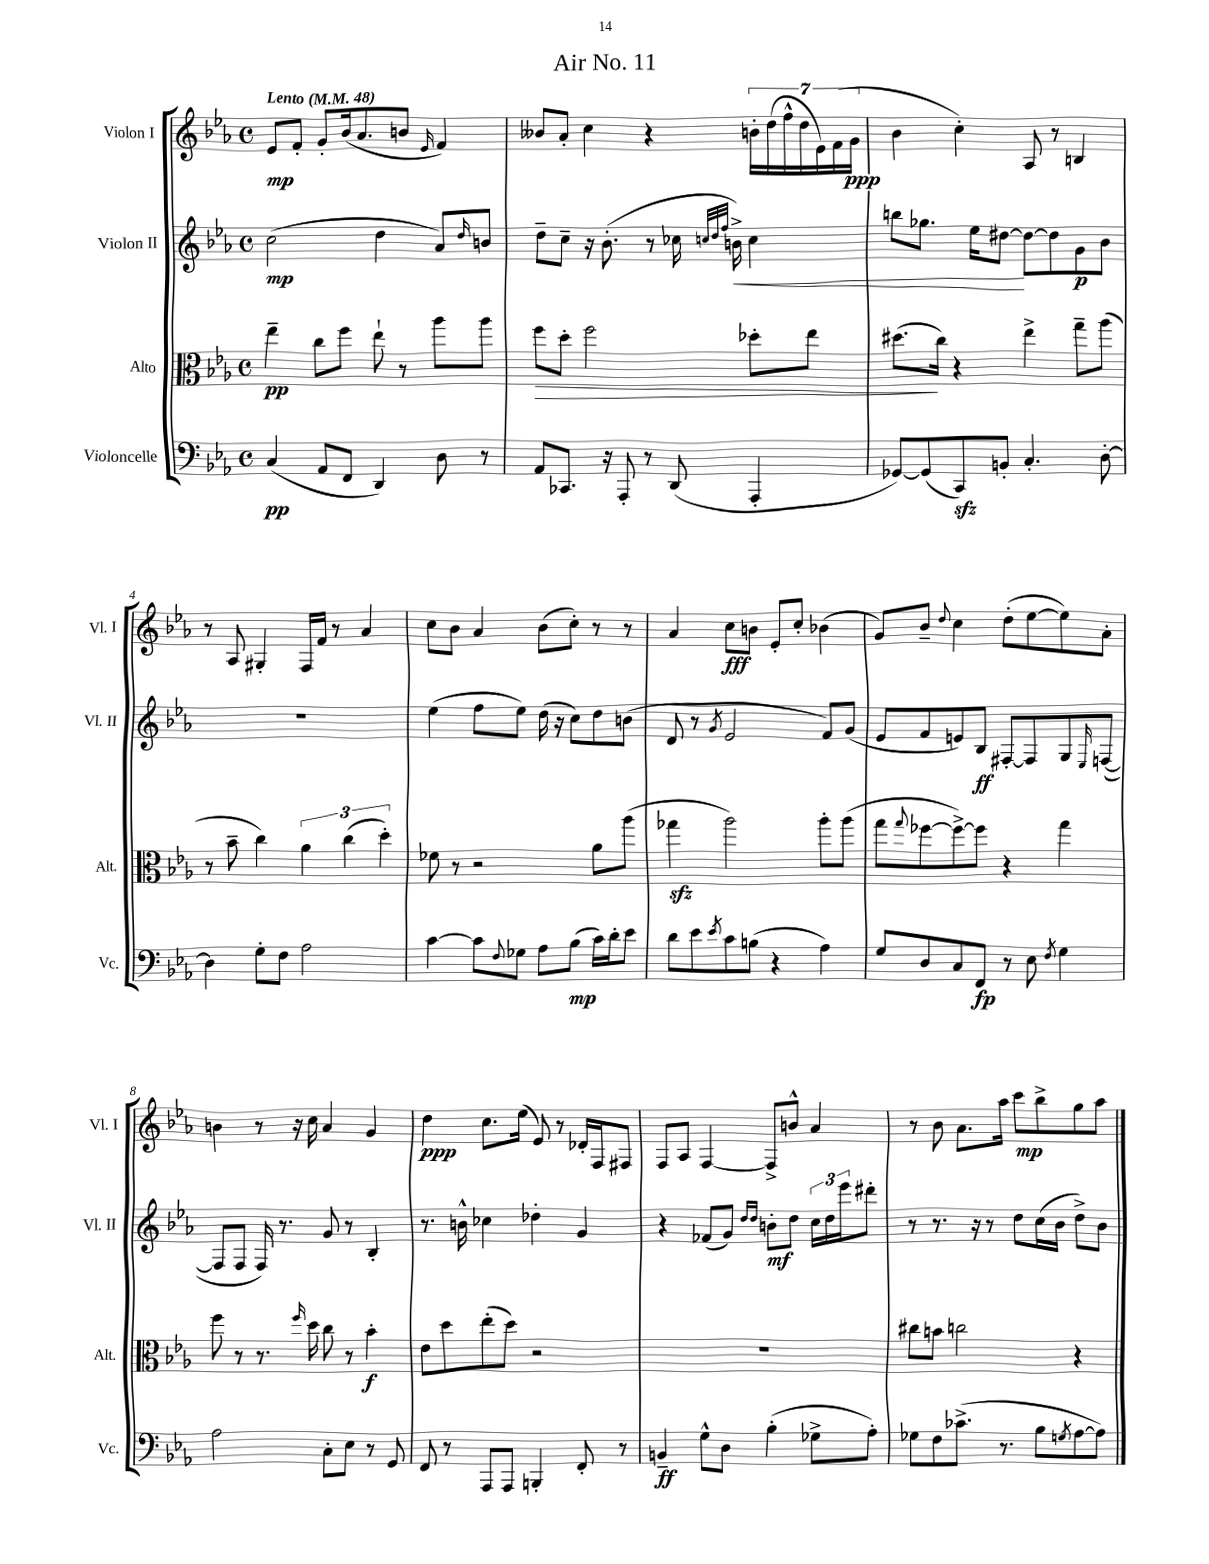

**kern	**kern	**kern	**kern
*staff4	*staff3	*staff2	*staff1
*clefF4	*clefC3	*clefG2	*clefG2
*k[b-e-a-]	*k[b-e-a-]	*k[b-e-a-]	*k[b-e-a-]
*M4/4	*M4/4	*M4/4	*M4/4
*met(c)	*met(c)	*met(c)	*met(c)
*MM48	*MM48	*MM48	*MM48
(4C/	4ee-~\	(2cc\	8e-/L
.	.	.	8f'/J
8AA-/L	8cc\L	.	8g'/L
8FF/J	8ff\J	.	(16b-/k
.	.	.	8.a-/
4DD/)	8ee-`\	4dd\	.
.	8r	.	8b/J
.	.	.	16qqe-/
8D\	8aa-\L	8a-/L)	4f/)
.	.	16qqdd/	.
8r	8aa-\J	8b/J	.
=	=	=	=
8AA-/L	8ff\L	8dd~\L	8b--/L
8.CC-/J	8dd'\J	8cc~\J	8a-'/J
.	2ff\	16r	4cc\
16r	.	(8.b-'\	.
8AAA-'/	.	.	.
8r	.	8r	4r
(8DD/	.	16cc-\	.
.	.	32qqcc/LLL	.
.	.	32qqdd/	.
.	.	32qqff/JJJ	.
.	.	16b^\)	.
4AAA-'/	8dd-'\L	4cc\	28b'\LL
.	.	.	(28dd\
.	.	.	28ff^^\
.	.	.	28dd\
.	8ee-\J	.	.
.	.	.	28e-\)
.	.	.	(28f\
.	.	.	28g\JJ
=	=	=	=
[8GG-/L)	(8.dd#\L	8bb\L	4b-\
(8GG-/]	.	8.gg-\J	.
.	16cc\Jk)	.	.
8CC/)	4r	.	4cc'\)
.	.	16ee-\LK	.
8BB'/J	.	[8dd#\J	.
4.C'/	4ee-^\	8dd#\_L	8A-/
.	.	8dd#\]	8r
.	8gg~\L	8g\	4B/
[8D'\	(8aa-\J	8b-\J	.
=	=	=	=
4D\]	8r	1r	8r
.	8b-~\	.	8A-/
8G'\L	4cc\)	.	4G#'/
8F\J	.	.	.
2A-\	6a-\	.	16F/LL
.	.	.	16f/JJ
.	.	.	8r
.	(6cc\	.	.
.	.	.	4a-/
.	6dd'\)	.	.
=	=	=	=
[4c\	8f-\	(4ee-\	8cc\L
.	8r	.	8b-\J
8c\]L	2r	8ff\L	4a-/
8qqF/	.	.	.
8G-\J	.	8ee-\J)	.
8A-\L	.	(16dd\	(8b-\L
.	.	16r	.
(8B-\J	.	8cc\L)	8cc'\J)
16c\LL)	8a-\L	8dd\	8r
16d'\J	.	.	.
8e-\J	(8aa-\J	(8b\J	8r
=	=	=	=
8d\L	4gg-\	8d/	4a-/
8e-\	.	8r	.
8qe-/	.	8qg/	.
8c\	2aa-\)	2e-/	8cc\L
(8B\J	.	.	8b\J
4r	.	.	8e-'/L
.	.	.	8cc'/J
4A-\)	8aa-'\L	8f/L)	(4b-\
.	(8aa-\J	(8g/J	.
=	=	=	=
8G/L	8gg\L	8e-/L	8g/L)
.	8qqgg/	.	.
8D/	[8ff-\	8f/	8b-~/J
.	.	.	8qqdd/
8C/	8ff-^\_)	8e/)	4cc\
8FF/J	8ff-\]J	8B-/J	.
8r	4r	[8F#'/L	(8dd'\L
8E-\	.	8F#/]	[8ee-\
8qF/	.	.	.
4G\	4gg\	8G/	8ee-\])
.	.	16qqE-/	.
.	.	([8F/J	8a-'\J
=	=	=	=
2A-\	8ff\	8F/]L	4b\
.	8r	8F/J	.
.	8.r	16F/)	8r
.	.	8.r	.
.	.	.	16r
.	16qqff/	.	.
.	16dd\	.	16cc\
8C'\L	8cc\	8g/	4a-/
8E-\J	8r	8r	.
8r	4b-'\	4B-'/	4g/
8GG/	.	.	.
=	=	=	=
8FF/	8e-\L	8.r	4dd\
8r	8dd\	.	.
.	.	16b^^\	.
8AAA-/L	(8ee-'\	4cc-\	8.cc\L
8AAA-/J	8dd\J)	.	.
.	.	.	(16ee-\Jk
4BBB'/	2r	4dd-'\	8e-/)
.	.	.	8r
8FF'/	.	4g/	16d-'/LL
.	.	.	16F/J
8r	.	.	8F#/J
=	=	=	=
4BB~/	1r	4r	8F/L
.	.	.	8A-/J
8G^^\L	.	(8f-/L	[4F/
8D\J	.	8g/J)	.
.	.	16qqdd/LL	.
.	.	16qqdd/JJ	.
(4B-'\	.	8b'\L	8F^/]L
.	.	8dd\J	8b^^/J
8G-^\L	.	24cc\LL	4a-/
.	.	24dd\	.
.	.	24eee-\J	.
8A-'\J)	.	8ddd#'\J	.
=	=	=	=
8G-\L	8cc#\L	8r	8r
8F\	8b\J	8.r	8b-\
(8.c-^\J	2cc\	.	8.a-\L
.	.	16r	.
.	.	8r	.
8.r	.	.	16aa-\Jk
.	.	8dd\L	8ccc\L
8B-\L	.	(16cc\L	8bb-^\
.	.	16b-\JJ	.
8qG/	.	.	.
[8A-\	4r	8dd^\L)	8gg\
8A-\]J)	.	8b-\J	8aa-\J
==	==	==	==
*-	*-	*-	*-
